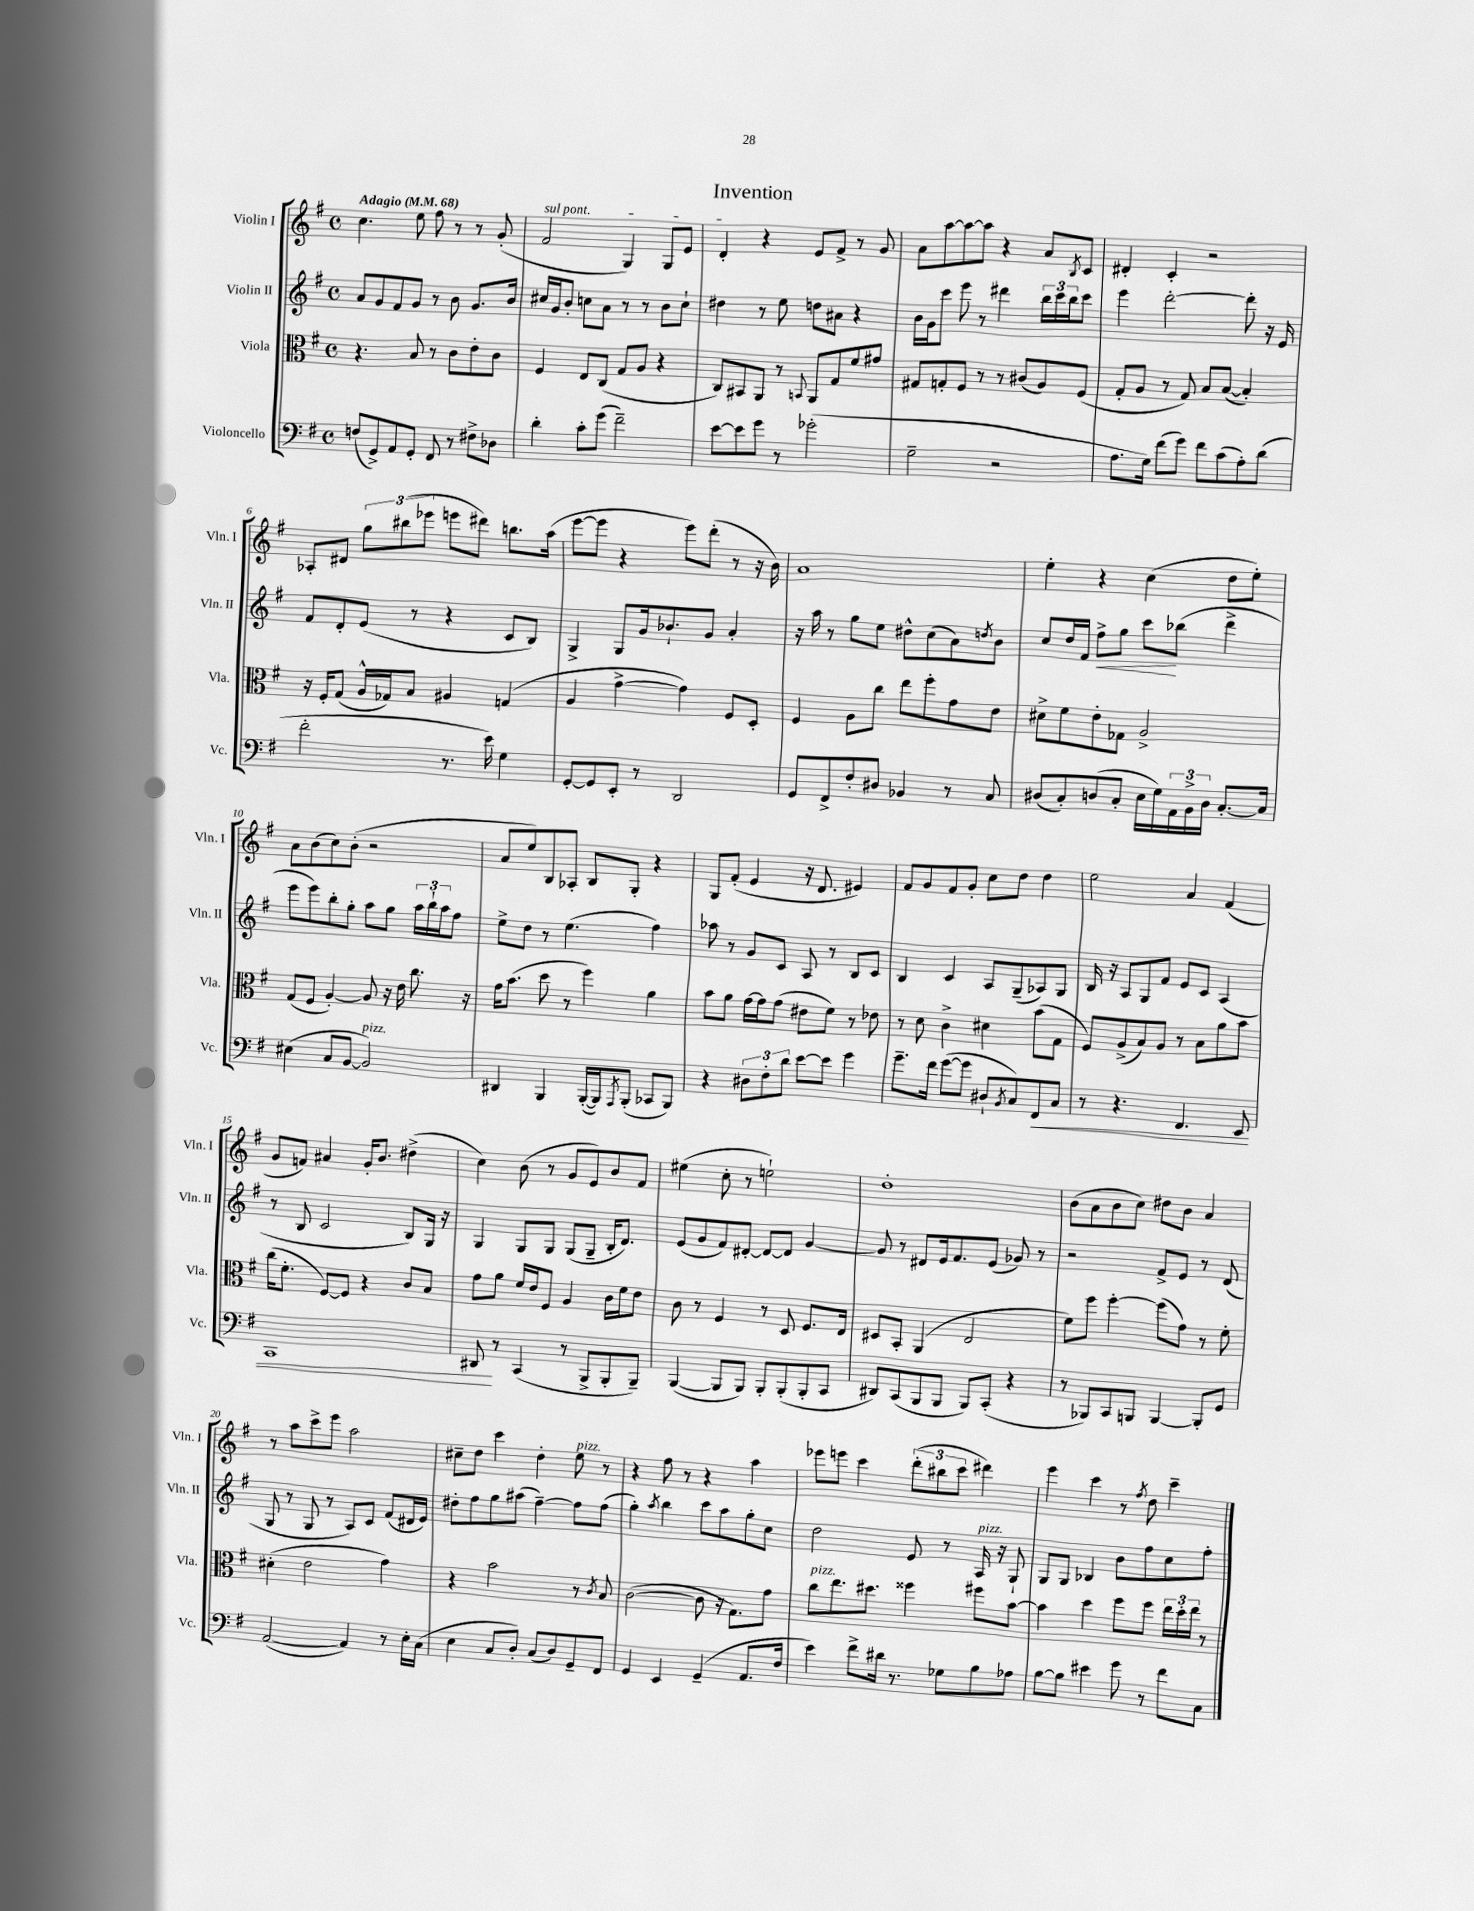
\header { title = "Invention" }
<<
\new StaffGroup <<
\new Staff = "s0" \with { instrumentName = "Violin I" shortInstrumentName = "Vln. I" } {
    \clef treble \key g \major \defaultTimeSignature \time 4/4 \tempo "Adagio" 4 = 68
    c''4. e''8 fis''8 r8 r8 g'8-.( |
    \once \override TextSpanner.bound-details.left.text = \markup { \italic "sul pont." } fis'2\startTextSpan g4) g8 e'8 |
    d'4-.\stopTextSpan r4 e'8 fis'8-> r8 g'8 |
    a'8 a''8~ a''8~ a''8 r4 a'8 \acciaccatura { b8 } c'8 |
    dis'4-. c'4-. r2 |
    aes8-. dis'8 \tuplet 3/2 { g''8 bis''8( ees'''8 } e'''8 dis'''8) b''8. a''16( |
    e'''8~ e'''8 r4 e'''8) d'''8-.( r8 r16 b'16) |
    a'1 |
    e''4-. r4 c''4( d''8 e''8-.) |
    a'8 b'8( c''8) b'8-.( r2 |
    a'8 e''8) b8 aes8-. b8 g8-. r4 |
    g8 fis'8-.( e'4 r16 d'8. eis'4) |
    fis'8 g'8 fis'8 g'8-. c''8 d''8 d''4 |
    e''2 a'4 fis'4( |
    g'8 f'8) ais'4 g'16-. b'8. dis''4->( |
    c''4) b'8( r8 g'8 e'8) b'8 fis'8 |
    eis''4( c''8-. r8 e''2-!) |
    d''1-. |
    b'8( a'8 b'8 c''8) dis''8 b'8 a'4 |
    r8 a''8 c'''8-> e'''8 a''2 |
    cis''8-- d''8 c'''4 d''4-. e''8^\markup { \italic "pizz." } r8 |
    r4 fis''8 r8 r4 a''4 |
    ees'''8 e'''8 c'''4 \tuplet 3/2 { d'''8-.( bis''8 c'''8 } dis'''4) |
    e'''4 c'''4 r8 \acciaccatura { fis''8 } d''8 c'''4-- \bar "|." |
}
\new Staff = "s1" \with { instrumentName = "Violin II" shortInstrumentName = "Vln. II" } {
    \clef treble \key g \major \defaultTimeSignature \time 4/4
    a'8 g'8 fis'8 g'8 r8 b'8 g'8. b'16 |
    cis''16 g'16 b'8-. c''8 a'8 r8 r8 b'8 c''8-! |
    dis''4 r8 e''8 d''8 ais'8 r4 |
    b'16 g'16 c'''8 e'''8 r8 dis'''4 \tuplet 3/2 { b''16 c'''16 b''16 } c'''8 |
    e'''4 d'''2~-. d'''8-. r16 e'16 |
    fis'8 d'8-. e'8( r8 r4 c'8 b8) |
    g4-> g8 g'16 bes'8.-! g'8 a'4-. |
    r16 a''16 r8 g''8 e''8 dis''8-^ c''8( a'8) \acciaccatura { d''8 } b'8 |
    c''8 d''16 fis'16 fis''8->\< g''8 c'''8\! bes''8( d'''4-> |
    e'''8 e'''8) b''8-. g''8-. a''8 g''8 \tuplet 3/2 { a''16 b''16-! a''16 } fis''8 |
    e''8-> d''8 r8 e''4.( fis''4) |
    aes''8 r8 g'8 c'8 a8 r8 b8 c'8 |
    b4 c'4 a8 g8--( aes8) g8 |
    b16 r16 a8 g8 fis'8 e'8 c'8 a4( |
    r8 b8 c'2 b8) g16 r16 |
    g4 g8 g8 g8( g8-- b16-. d'8.) |
    e'8( g'8 fis'8) dis'8~-. dis'8~ dis'8 g'4~ |
    g'8 r8 dis'8 e'16 fis'8. e'8( ges'8) r8 |
    r2 fis'8-> e'8 r8 d'8( |
    g8 r8 g8 r8 a8) c'8 fis'8( dis'16 e'16) |
    dis''8-. fis''8 g''8 ais''8( fis''4~--) fis''8 fis''8( |
    g''4-.) \acciaccatura { a''8 } b''4 c'''8 a''8 g''8-. c''8 |
    d''2 e'8 r8 a16^\markup { \italic "pizz." } r16 g8-! |
    g8 g8 bes4 b'8 fis''8 c''8 fis''8-. \bar "|." |
}
\new Staff = "s2" \with { instrumentName = "Viola" shortInstrumentName = "Vla." } {
    \clef alto \key g \major \defaultTimeSignature \time 4/4
    r4. b8 r8 c'8 e'8-. c'8 |
    fis4 e8 c8( g8 a8 r4 |
    c8) bis,8 a,8 r8 \appoggiatura { b,8 } a,8 g8 fis'8 gis'8 |
    gis8 g8-. fis8 r8 r8 cis'8( a8) fis8( |
    g8-. a8 r8 g8) b8 b8~( b4-.) |
    r16 fis16-. g8( a16-^ ges16) b8 ais4 g4( |
    a4 g'4~-> g'4) fis8 d8-. |
    fis4 a8 c''8 e''8 fis''8-. g'8 e'8 |
    dis'8-> fis'8 e'8-. ges8 a2-> |
    g8( fis8 a4~-.) a8 r16 e'16 c''8. r16 |
    g'16 b'8.( d''8 r8 fis''4) a'4 |
    b'8 a'8 g'16~ g'16 g'8( eis'8 fis'8) r8 ees'8 |
    r8 d'8 c'4-> dis'4 b'8( g8 |
    fis8) a8->( b8) a8 r8 b8 a'8 b'8 |
    c''16( fis'8.-. fis8~) fis8 r4 c'8 b8 |
    g'8 a'8 fis'16 e'16 fis8 a4 c'16 fis'16 e'8 |
    c'8 r8 fis4 r8 d8 fis8. e16 |
    dis8 b,8-. a,4( e2 |
    fis'8) fis''8 fis''4~-. fis''8( g'8) r8 fis'8-. |
    dis'4-.( e'2 g'4) |
    r4 b'2 r8 \acciaccatura { c'8 } b8 |
    c'2~( c'8 r16 g8.) g'8 |
    c''8^\markup { \italic "pizz." } e''8. dis''8. fisis''4 fis''8 b'8~ |
    b'4 d''4 fis''8 fis''8 \tuplet 3/2 { e''16 d''16-. e''16 } r8 \bar "|." |
}
\new Staff = "s3" \with { instrumentName = "Violoncello" shortInstrumentName = "Vc." } {
    \clef bass \key g \major \defaultTimeSignature \time 4/4
    f8( g,8->) a,8 g,8-. fis,8 r8 fis8-> des8 |
    d'4-. c'8-. g'8( fis'2--) |
    e'8~ e'8 g'8 r8 ges'2-.( |
    g2-- r2 |
    a8. g16) fis'8( g'8) fis'8 c'8( a8-.) d'8( |
    fis'2-. r8. e'16) g4 |
    g,8~-. g,8 e,8-. r8 d,2 |
    g,8 fis,8-> fis8-. dis8 bes,4 r8 c8 |
    dis8( c8-.) d8( c8-. e16 g16) \tuplet 3/2 { a,16 b,16-> d16 } c8.~-. c16 |
    eis4( c8 b,8~ b,2^\markup { \italic "pizz." }) |
    dis,4 b,,4 b,,16~-.( b,,16) \acciaccatura { a,,8 } b,,8-.( ces,8 b,,8) |
    r4 \tuplet 3/2 { dis8 fis8-. d'8 } e'8~ e'8 g'4 |
    g'8.-- fis'16 g'8~( g'8 dis8-! \acciaccatura { b,8 } c8) fis,8\< c8 |
    r8 r4. fis,4. e,8 |
    c,1 |
    dis,8\! r8 c,4( r8 b,,8-> b,,8-. b,,8--) |
    b,,4~( b,,8 b,,8) b,,8-. b,,8-.( b,,8-. c,8 |
    dis,8) c,8( b,,8 b,,8 b,,8) c,8-.( r4 |
    r8 bes,,8) c,8 b,,8 b,,4~ b,,8-. g,8 |
    a,2~( a,4) r8 e16-. c16( |
    e4 c8 d8-.) c8( d8) g,8-- fis,8 |
    g,4 e,4 g,4--( a,8. fis16 |
    e'4) fis'8-> dis'16 r8. ges8 b8 aes8 |
    b8~ b8 eis'4 g'8 r8 fis'8 c8 \bar "|." |
}
>>
>>
